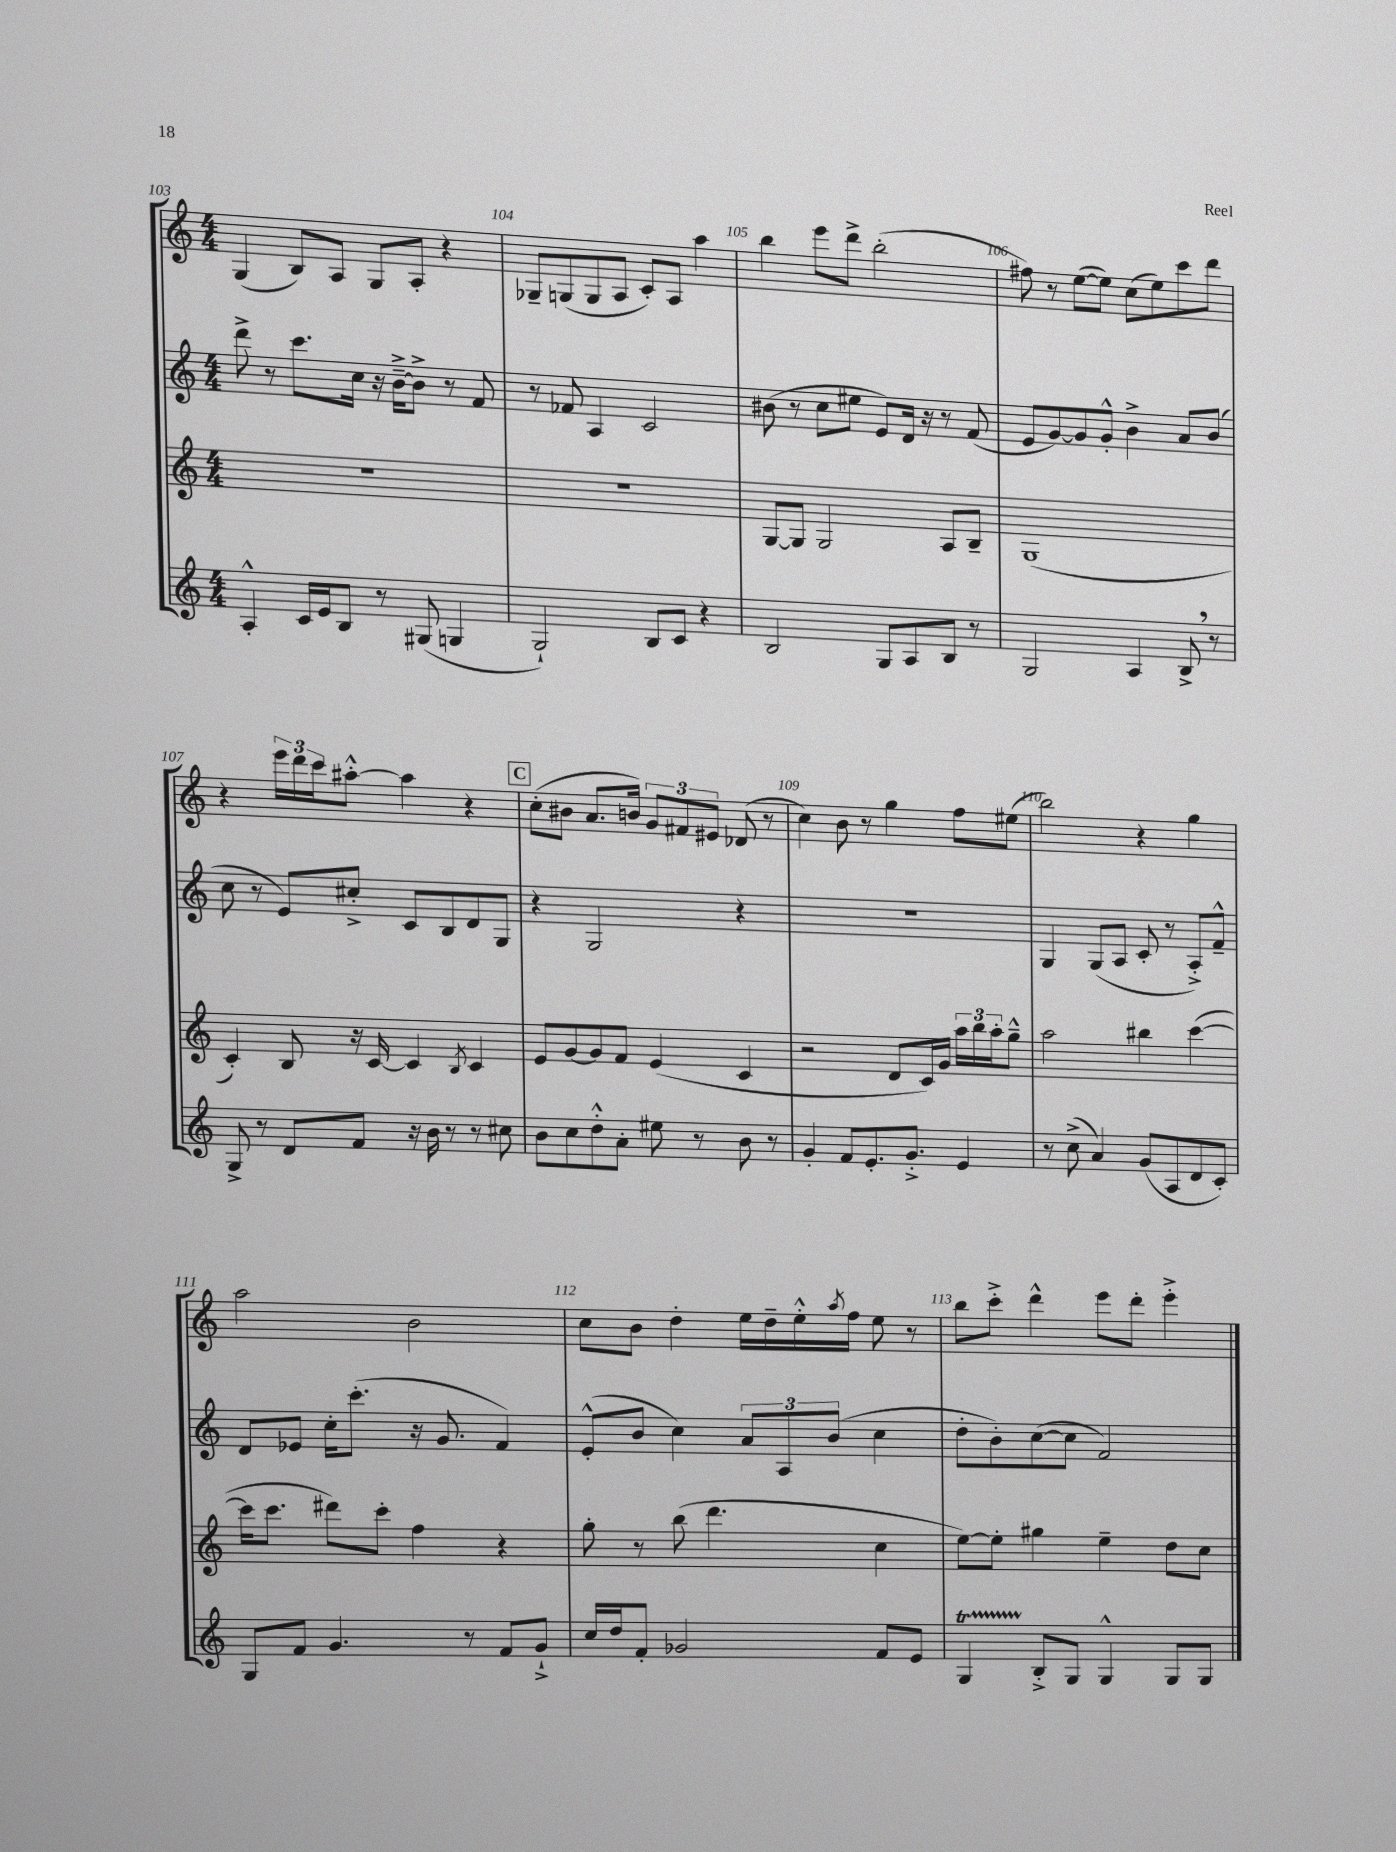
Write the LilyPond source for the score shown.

<<
\new StaffGroup <<
\new Staff = "s0" {
    \clef treble \key c \major \numericTimeSignature \time 4/4
    g4( b8) a8 g8 a8-. r4 |
    ges8-- g8( g8 a8 c'8-.) a8 a''4 |
    b''4 e'''8 d'''8-> b''2-.( |
    fis''8) r8 e''8~( e''8) c''8( e''8) c'''8 d'''8 |
    r4 \tuplet 3/2 { e'''16 d'''16 c'''16 } ais''8~-.-^ ais''4 r4 |
    \mark \markup { \box "C" } c''8-.( bis'8 a'8. b'16) \tuplet 3/2 { g'8 fis'8 eis'8 } des'8( r8 |
    c''4) b'8 r8 g''4 f''8 eis''8( |
    b''2) r4 g''4 |
    a''2 b'2 |
    c''8 b'8 d''4-. e''16 d''16-- e''16-.-^ \acciaccatura { a''8 } f''16 e''8 r8 |
    b''8 c'''8-.-> d'''4-^ e'''8 d'''8-. e'''4-.-> \bar "|." |
}
\new Staff = "s1" {
    \clef treble \key c \major \numericTimeSignature \time 4/4
    d'''8-> r8 c'''8. c''16 r16 b'16~---> b'8-> r8 f'8 |
    r8 fes'8 a4 c'2 |
    bis'8( r8 c''8 eis''8 e'8) d'16 r16 r8 f'8( |
    e'8 g'8~) g'8 g'8-.-^ b'4-> a'8 b'8( |
    c''8 r8 e'8) cis''8-.-> c'8 b8 d'8 g8 |
    \mark \markup { \box "C" } r4 g2 r4 |
    r1 |
    g4 g8( a8 c'8-. r8 a8-.->) f'8---^ |
    d'8 ees'8 c''16-. c'''8.-.( r16 g'8. f'4) |
    e'8-.-^( b'8 c''4) \tuplet 3/2 { a'8 a8 b'8( } c''4 |
    d''8-. b'8-.) c''8~( c''8 f'2) \bar "|." |
}
\new Staff = "s2" {
    \clef treble \key c \major \numericTimeSignature \time 4/4
    R1 |
    R1 |
    g8~ g8 g2 a8 b8-- |
    g1( |
    c'4-.) b8 r16 c'16~ c'4 \acciaccatura { b8 } c'4 |
    \mark \markup { \box "C" } e'8 g'8~ g'8 f'8 e'4( c'4 |
    r2 d'8 c'16) g'16 \tuplet 3/2 { a''16 b''16 a''16-. } g''8---^ |
    a''2 bis''4 c'''4~( |
    c'''16 c'''8. dis'''8) c'''8-. f''4 r4 |
    g''8-. r8 b''8( d'''4. c''4 |
    e''8~) e''8-. gis''4 e''4-- d''8 c''8 \bar "|." |
}
\new Staff = "s3" {
    \clef treble \key c \major \numericTimeSignature \time 4/4
    a4-.-^ c'16 e'16 b8 r8 gis8( g4 |
    g2-!) b8 c'8 r4 |
    b2 g8 a8 b8 r8 |
    g2 a4 b8-> \breathe r8 |
    g8-> r8 d'8 f'8 r16 b'16 r8 r8 cis''8 |
    \mark \markup { \box "C" } b'8 c''8 d''8-.-^ a'8-. eis''8 r8 b'8 r8 |
    g'4-. f'8 e'8.-. g'8.-.-> e'4 |
    r8 c''8->( a'4) g'8( a8 d'8 c'8-.) |
    g8 f'8 g'4. r8 f'8 g'8-!-> |
    c''16 d''16 f'8-. ges'2 f'8 e'8 |
    g4\startTrillSpan b8-.->\stopTrillSpan g8 g4-^ g8 g8 \bar "|." |
}
>>
>>
\layout { \context { \Score currentBarNumber = #103 \override BarNumber.break-visibility = ##(#f #t #t) barNumberVisibility = #all-bar-numbers-visible } }
